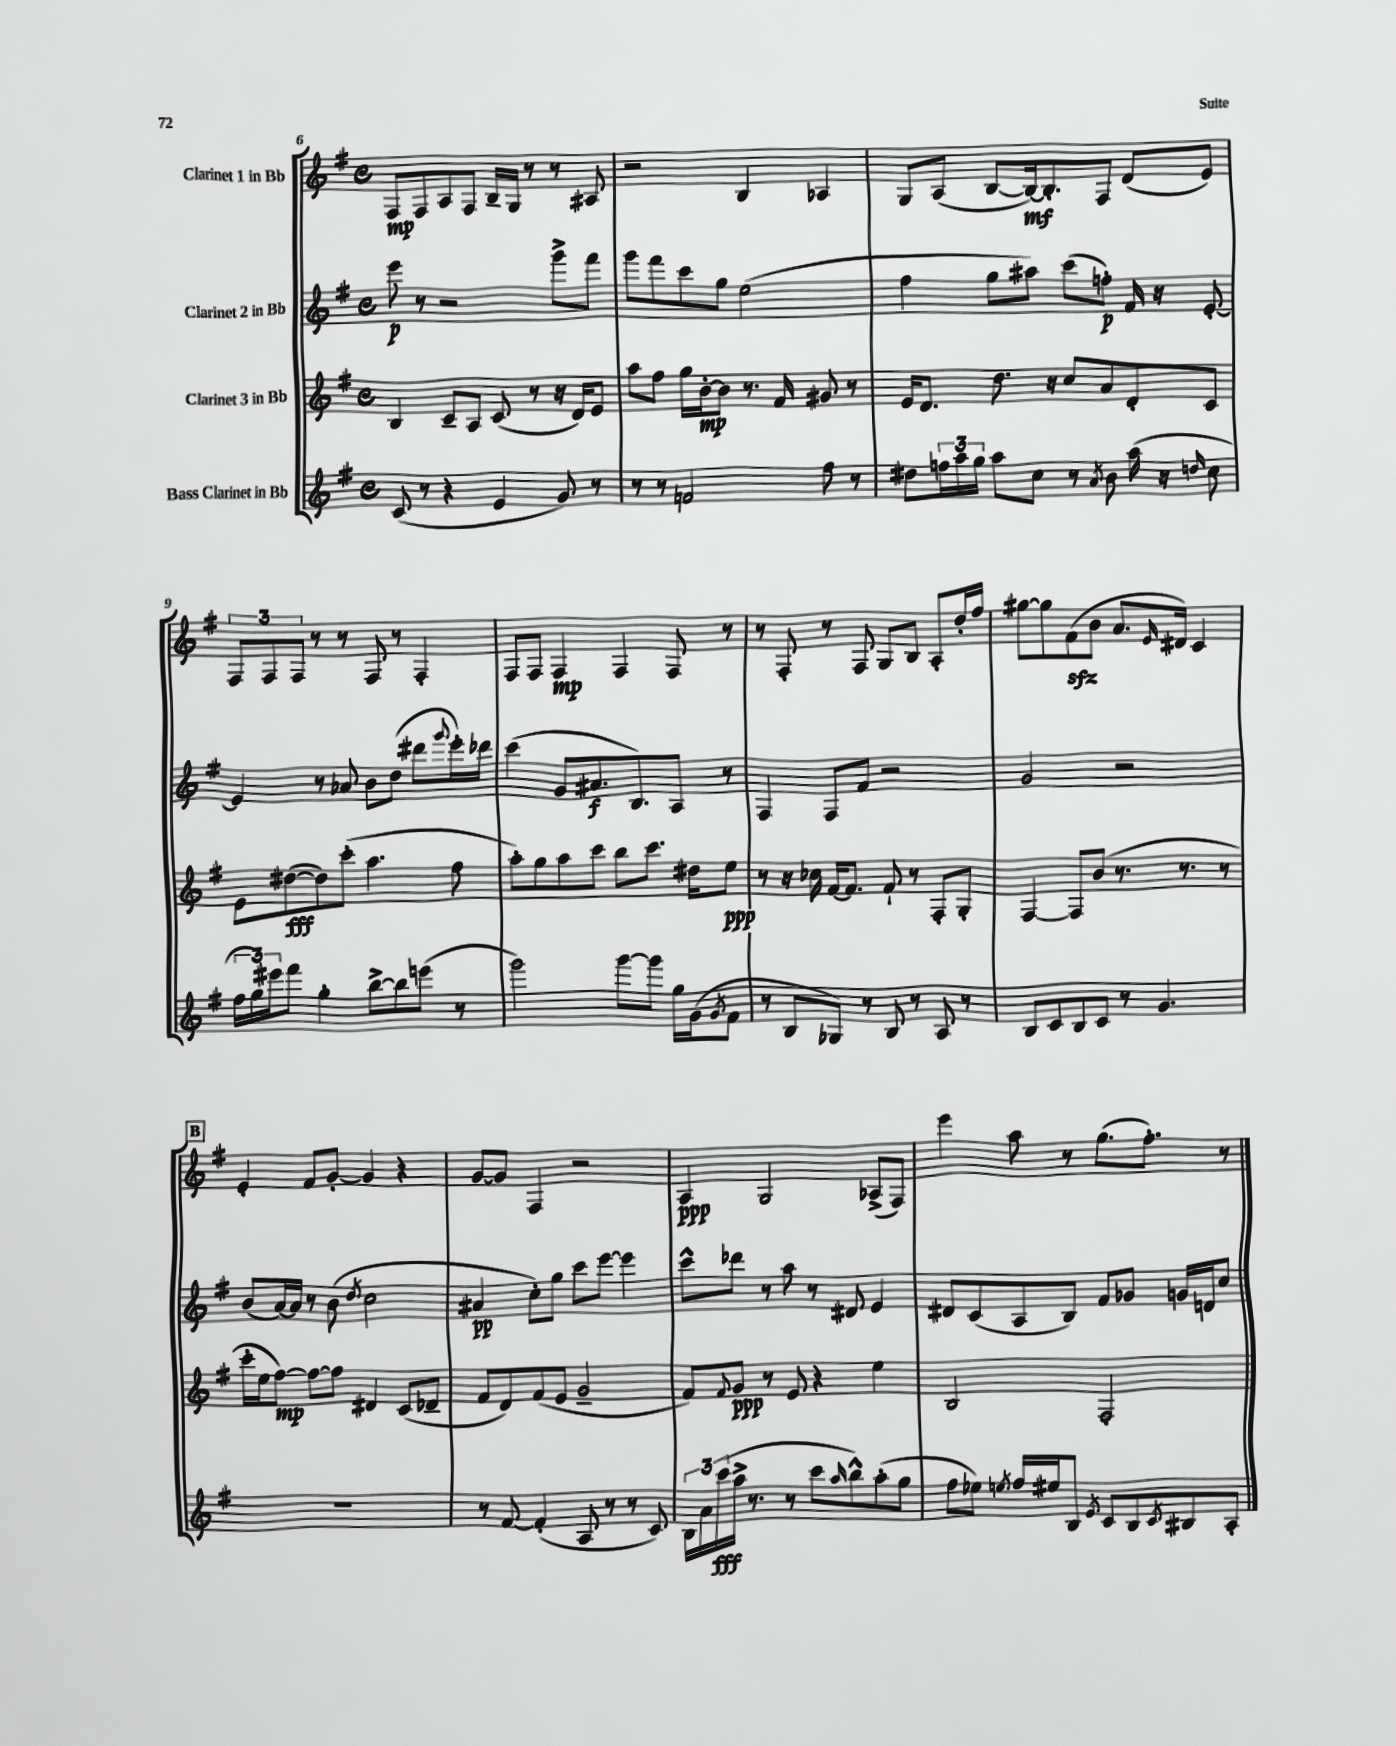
<<
\new StaffGroup <<
\new Staff = "s0" \with { instrumentName = "Clarinet 1 in Bb" } {
    \clef treble \key g \major \defaultTimeSignature \time 4/4
    fis8\mp fis8 a8 fis8 b16-- g16 r8 r8 ais8 |
    r2 b4 aes4 |
    g8 a8( b8~ b16~\mf) b8.-. fis8 d'8( e'8) |
    \tuplet 3/2 { fis8 fis8 fis8 } r8 r8 fis8 r8 fis4-. |
    fis8 fis8 fis4\mp fis4 fis8 r8 |
    r8 fis8-. r8 fis8 g8 b8 a8-. d''16-. fis''16 |
    gis''8~ gis''8 fis'8\sfz( b'8 a'8. \grace { e'16 } dis'16) c'4 |
    \mark \markup { \box "B" } e'4-. fis'8 g'8~-. g'4 r4 |
    g'8~ g'8 fis4 r2 |
    a4\ppp g2 aes8->( fis8) |
    e'''4 a''8 r8 g''8.( fis''8.-.) r8 \bar "|." |
}
\new Staff = "s1" \with { instrumentName = "Clarinet 2 in Bb" } {
    \clef treble \key g \major \defaultTimeSignature \time 4/4
    e'''8\p r8 r2 g'''8-> fis'''8 |
    g'''8 fis'''8 c'''8 g''8 e''2( |
    fis''4 g''8 ais''8) c'''8( f''8-.\p) fis'16 r16 e'8~-. |
    e'4 r8 aes'8 b'8 d''8( dis'''8 \appoggiatura { g'''8 } e'''16-.) des'''16 |
    c'''4( g'8 ais'8.\f b8.) a8 r8 |
    fis4 fis8 fis'8 r2 |
    g'2 r2 |
    \mark \markup { \box "B" } b'8( a'16~) a'16 r8 b'8( \acciaccatura { d''8 } c''2 |
    ais'4\pp c''8-.) g''8 c'''8 e'''8~ e'''4 |
    c'''8-^ des'''8 r8 a''8 r8 dis'8 e'4 |
    dis'8 c'8( a8 b8) fis'8 ges'8 g'16 d'16 c''8 \bar "|." |
}
\new Staff = "s2" \with { instrumentName = "Clarinet 3 in Bb" } {
    \clef treble \key g \major \defaultTimeSignature \time 4/4
    b4 c'8-- a8 c'8( r8 r16 d'16) e'8 |
    a''8 fis''8 g''16 b'16~-.\mp b'8 r8. fis'16 gis'8 r8 |
    e'16 d'8. d''8. r16 c''8 a'8 d'8-. c'8 |
    e'8 dis''8~\fff( dis''8) c'''8-.( a''4. fis''8 |
    a''8-.) g''8 a''8 c'''8 b''8 c'''8. dis''16 e''8\ppp |
    r8 r16 ces''16 fis'16~ fis'8. fis'8-! r8 fis8-. g8-. |
    fis4~ fis8 b'8( r8. r8. r8 |
    \mark \markup { \box "B" } c'''16-. e''16 fis''8~\mp) fis''8~ fis''8 dis'4 c'8( des'8-- |
    fis'8 d'8) fis'8( e'8 g'2-- |
    fis'8) \appoggiatura { fis'8 } g'8\ppp r8 e'8 r4 e''4 |
    b2 fis2-. \bar "|." |
}
\new Staff = "s3" \with { instrumentName = "Bass Clarinet in Bb" } {
    \clef treble \key g \major \defaultTimeSignature \time 4/4
    c'8( r8 r4 e'4 g'8) r8 |
    r8 r8 f'2 fis''8 r8 |
    dis''8 \tuplet 3/2 { f''16 a''16 g''16 } a''8 c''8 r8 \acciaccatura { a'8 } b'8 a''16( r16 \grace { d''16 } c''8 |
    \tuplet 3/2 { fis''16 g''16) eis'''16 } fis'''8 g''4-. b''8~-> b''8 e'''8( r8 |
    g'''2) g'''8~ g'''8 g''16 g'16( \acciaccatura { g'8 } fis'8 |
    r8 b8 ges8) r8 b8 r8 a8 r8 |
    b8 c'8 b8 c'8 r8 g'4. |
    \mark \markup { \box "B" } R1 |
    r8 fis'8~ fis'4-.( a8 r8 r8 c'8) |
    \tuplet 3/2 { b16 a'16 c'''16\fff( } a''16-> r8. r8 c'''8 \grace { a''16 } b''8-^) a''8-.( g''8 |
    fis''8 ees''8) \acciaccatura { e''8 } fis''16 eis''16 b8 \acciaccatura { e'8 } c'8 b8 \acciaccatura { c'8 } bis8 a8-. \bar "|." |
}
>>
>>
\layout { \context { \Score currentBarNumber = #6 } }
